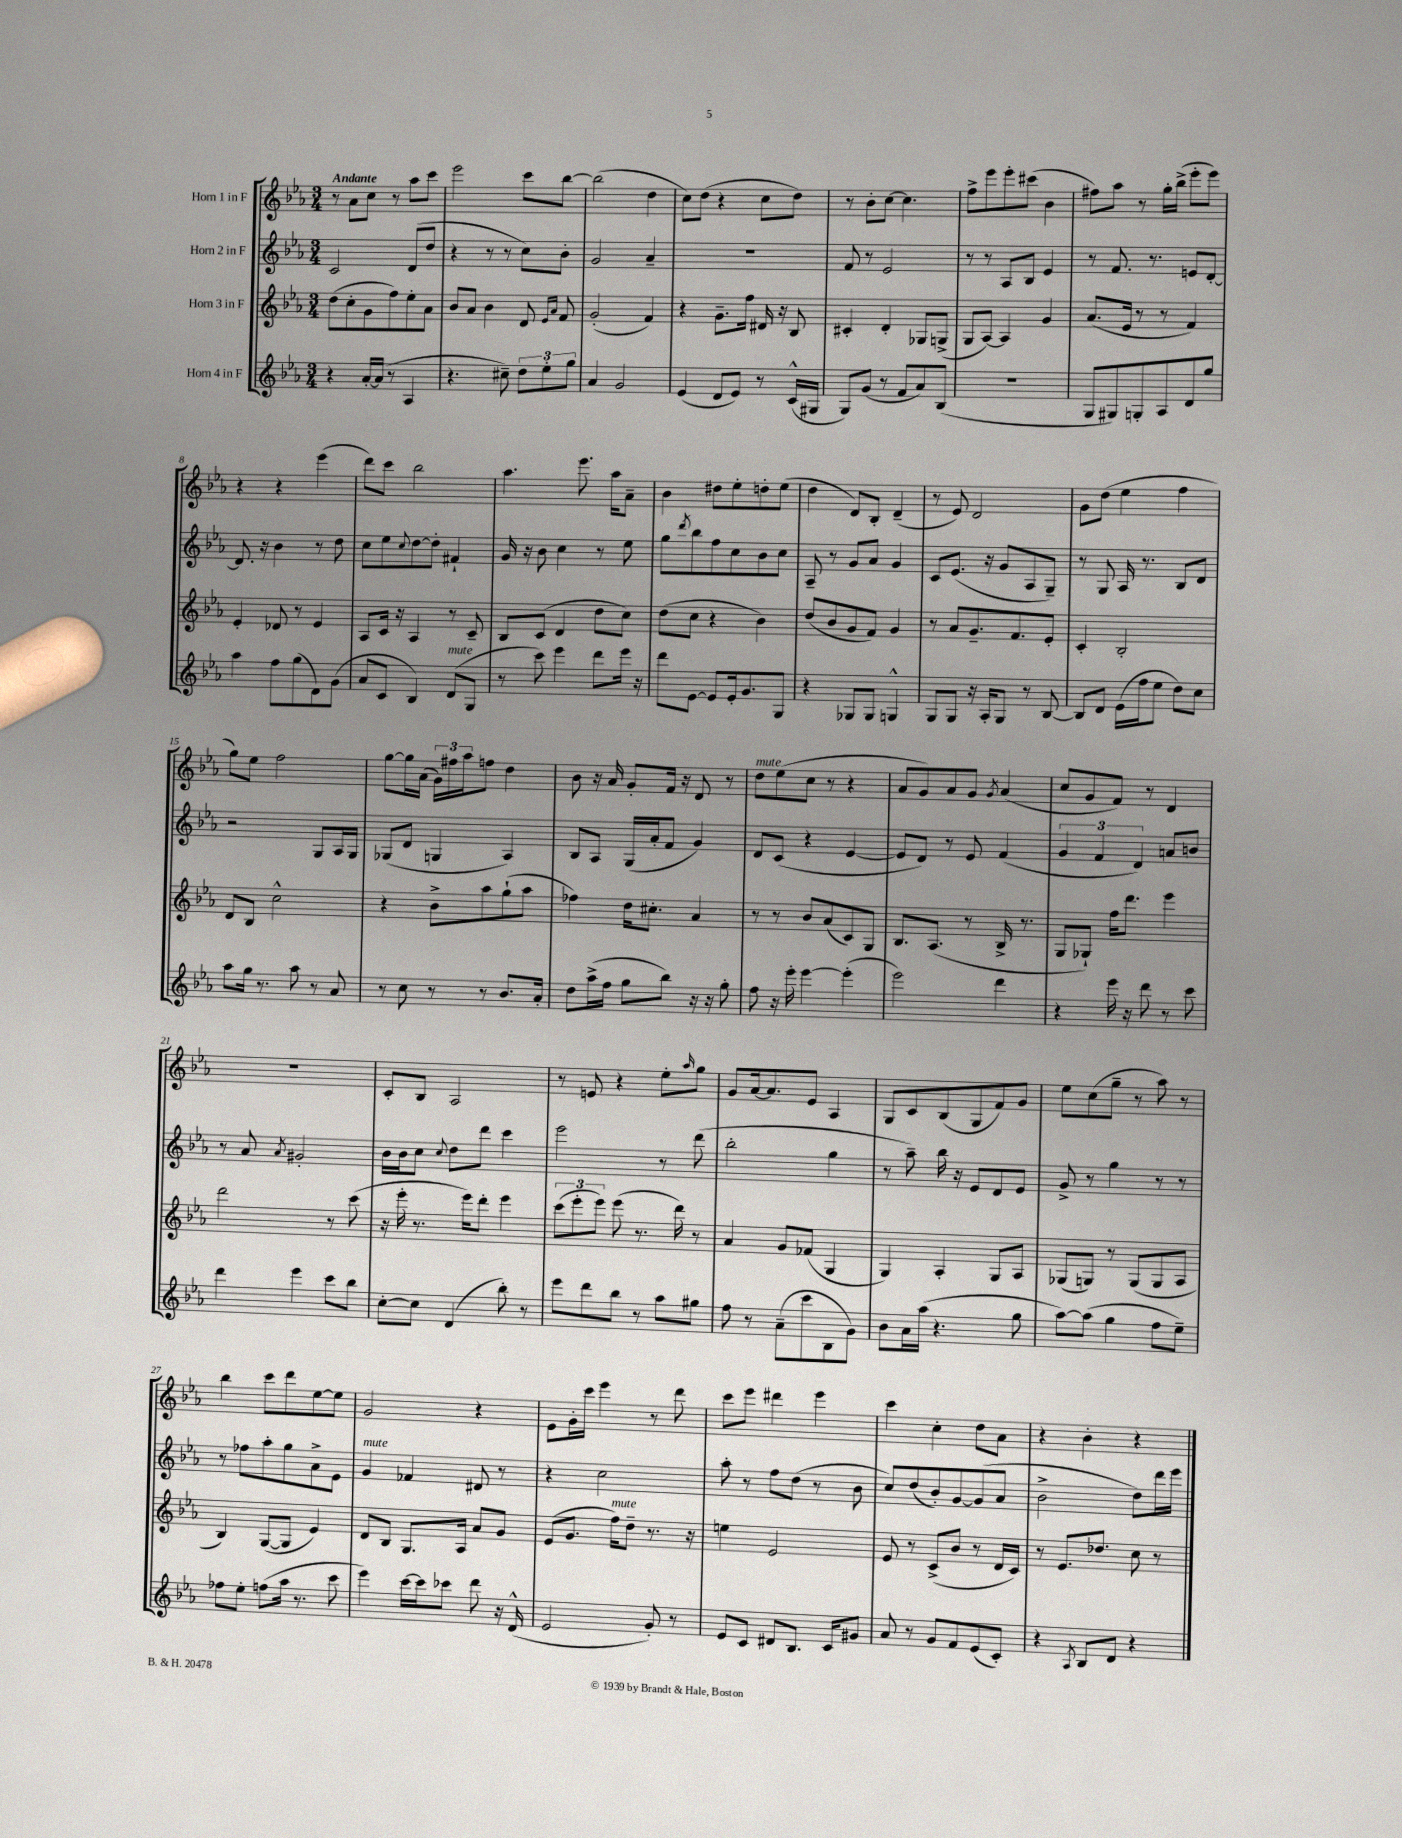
<<
\new StaffGroup <<
\new Staff = "s0" \with { instrumentName = "Horn 1 in F" } {
    \clef treble \key ees \major \numericTimeSignature \time 3/4 \tempo "Andante"
    r8 aes'8 c''8 r8 aes''8 c'''8 |
    ees'''2 c'''8 bes''8~ |
    bes''2( d''4 |
    c''8) d''8( r4 c''8 d''8) |
    r8 bes'8-. c''8~ c''4. |
    f''8-> ees'''8 ees'''8-. cis'''8( bes'4 |
    fis''8) aes''8 r8 g''16-. bes''16->( ees'''8-. ees'''8) |
    r4 r4 ees'''4( |
    d'''8) c'''8 bes''2 |
    aes''4. ees'''8. aes''16 aes'8-- |
    bes'4 dis''8 ees''8-. d''8-. ees''8( |
    d''4 d'8) bes8-. d'4--( |
    r8 ees'8) d'2 |
    g'8 d''8( ees''4 f''4 |
    g''8) ees''8 f''2 |
    g''8~ g''16 aes'16( \tuplet 3/2 { g'16) fis''16 aes''16 } f''8 d''4 |
    bes'8 r16 aes'16 g'8-. f'16 r16 d'8 r8 |
    d''8^\markup { \italic "mute" } ees''8( c''8 r8 r4 |
    aes'8 g'8) aes'8 g'8 \acciaccatura { g'8 } aes'4( |
    c''8 g'8 f'8) r8 d'4 |
    R2. |
    c'8-. bes8 aes2 |
    r8 e'8 r4 ees''8-. \grace { aes''16 } g''8 |
    g'8 aes'16~ aes'8. ees'8 aes4 |
    g8 c'8 bes8( g8 f'8) g'8 |
    ees''8 c''8( g''8-- r8 aes''8) r8 |
    bes''4 c'''8 d'''8 ees''8~ ees''8 |
    g'2 r4 |
    ees'8 g'16-. c'''16 ees'''4 r8 d'''8 |
    c'''8 ees'''8 dis'''4 ees'''4 |
    c'''4 c''4-. d''8 aes'8 |
    r4 bes'4-. r4 \bar "|." |
}
\new Staff = "s1" \with { instrumentName = "Horn 2 in F" } {
    \clef treble \key ees \major \numericTimeSignature \time 3/4
    c'2 d'8( d''8 |
    r4 r8 r8 c''8) bes'8-. |
    g'2 aes'4-- |
    R2. |
    f'8 r8 ees'2 |
    r8 r8 aes8 bes8 ees'4 |
    r8 f'8. r8. e'8 d'8~-. |
    d'8. r16 bes'4 r8 d''8 |
    c''8 ees''8 \appoggiatura { c''8 } d''8~ d''8-. fis'4-! |
    g'16 r16 bes'8 c''4 r8 ees''8 |
    g''8 \acciaccatura { d'''8 } bes''8 f''8 c''8 bes'8 c''8 |
    aes8-- r8 g'8 aes'8 g'4 |
    c'8 ees'8.( r16 g'8 aes8 g8--) |
    r8 g8 aes16 r8. bes8 d'8 |
    r2 g8 aes16 g16 |
    ges8( d'8 g4 aes4) |
    bes8 aes8 g16( aes'16-. f'8 g'4) |
    d'8 c'8( r4 ees'4~ |
    ees'8 d'8) r8 ees'8 f'4( |
    \tuplet 3/2 { g'4 f'4 d'4) } a'8 b'8 |
    r8 aes'8 \acciaccatura { aes'8 } gis'2-. |
    bes'16 bes'16 c''8 \appoggiatura { c''8 } d''8 d'''8 c'''4 |
    ees'''2 r8 d'''8( |
    bes''2-. g''4 |
    r8 aes''8--) bes''16 r16 ees'8 d'8 ees'8 |
    g'8-> r8 g''4 r8 r8 |
    r8 fes''8 aes''8-. g''8 aes'8-> ees'8 |
    g'4^\markup { \italic "mute" } fes'4 dis'8 r8 |
    r4 c''2 |
    aes''8-. r8 f''8 d''8( r8 bes'8 |
    c''8) d''8( bes'8-.) g'8~ g'8( aes'8 |
    bes'2-> d''8) d'''16 ees'''16 \bar "|." |
}
\new Staff = "s2" \with { instrumentName = "Horn 3 in F" } {
    \clef treble \key ees \major \numericTimeSignature \time 3/4
    d''8( c''8-. g'8 f''8) ees''8-. aes'8 |
    bes'8 aes'8 bes'4 d'8 \grace { ees'16 aes'16 } f'8 |
    g'2-.( f'4) |
    r4 g'8.-- f''16 dis'16 r16 bes8 |
    cis'4-. d'4-. ges8 g8->( |
    g8 aes8~) aes4 g'4 |
    aes'8.( ees'16 r8 r8 f'4) |
    ees'4-. des'8 r8 ees'4 |
    aes8 c'16 r16 aes4 r8 c'8-- |
    bes8 c'8( d'4 d''8 c''8) |
    d''8( c''8 r4 bes'4) |
    d''8( bes'8 g'8 f'8) g'4 |
    r8 aes'8 g'8.-- f'8. ees'8-. |
    c'4-. bes2-. |
    d'8 bes8 c''2-^ |
    r4 bes'8-> aes''8 g''8-!( aes''8 |
    fes''4) d''16 cis''8.-. aes'4 |
    r8 r8 bes'8 aes'8( c'8) g8 |
    bes8. aes8.( r8 bes16-> r8. |
    g8 ges8-!) f''16 d'''8. ees'''4 |
    d'''2 r8 c'''8( |
    r16 ees'''16-. r8. ees'''16) d'''8-. ees'''4 |
    \tuplet 3/2 { c'''8( ees'''8-. ees'''8) } ees'''8( r8. d'''16) r8 |
    aes'4 g'8 fes'8( g4 |
    g4) aes4-. g8 aes8 |
    ges8( g8) r8 g8( g8 aes8 |
    bes4) g8~( g8 ees'4) |
    d'8 bes8 g8. aes16 aes'8 g'8 |
    ees'8( g'8. f''16^\markup { \italic "mute" }) d''8-- r8. r16 |
    e''4 ees'2 |
    ees'8 r8 c'8->( bes'8 r8 d'16 c'16) |
    r8 ees'8. des''8. c''8 r8 \bar "|." |
}
\new Staff = "s3" \with { instrumentName = "Horn 4 in F" } {
    \clef treble \key ees \major \numericTimeSignature \time 3/4
    r4 aes'16~-. aes'16( r8 aes4 |
    r4. cis''8--) \tuplet 3/2 { d''8 ees''8-. g''8 } |
    aes'4 g'2 |
    ees'4( d'8 ees'8) r8 c'16-^( gis16 |
    g8) g'8( r8 f'8 aes'8) bes8( |
    r2. |
    g8 gis8) g8-. aes8 d'8 g''8 |
    aes''4 f''8 g''8( d'8) g'8( |
    aes'8 c'8 bes4) d'8^\markup { \italic "mute" }( g8 |
    r8 c'''8) ees'''4 d'''8 ees'''16 r16 |
    d'''8 ees'8~ ees'8 ees'16-. g'8. g8 |
    r4 ges8 ges8 g4-^ |
    g8 g8 r16 aes16-. g8 r8 bes8~ |
    bes8 d'8 ees'16( f''16 ees''8 d''8) c''8 |
    aes''8 g''16 r8. aes''8 r8 aes'8 |
    r8 c''8 r8 r8 bes'8. aes'16-. |
    d''8 aes''16->( f''16 g''8 bes''8) r16 r16 g''8-. |
    f''8 r16 ees'''16-. ees'''4~ ees'''4-.( |
    ees'''2) d'''4 |
    r4 ees'''16 r16 d'''8 r8 c'''8 |
    d'''4 ees'''4 c'''8 bes''8 |
    c''8~-. c''8 d'4( bes''8-.) r8 |
    ees'''8 d'''8 bes''8 r8 aes''8 gis''8 |
    f''8 r8 aes'8--( c'''8 bes8 g'8) |
    bes'8 aes'16 aes''16( r4. g''8 |
    aes''8~) aes''8( g''4 f''8 ees''8--) |
    fes''8 ees''8-. f''8( aes''16 r8. c'''8 |
    ees'''4) c'''16~ c'''16 ces'''8 d'''8 r16 d'16-^( |
    ees'2 g'8-.) r8 |
    ees'8 c'8 dis'8 bes8. c'16 gis'8 |
    aes'8 r8 g'8 f'8 ees'8( c'8-.) |
    r4 \acciaccatura { aes8 } bes8 d'8 r4 \bar "|." |
}
>>
>>
